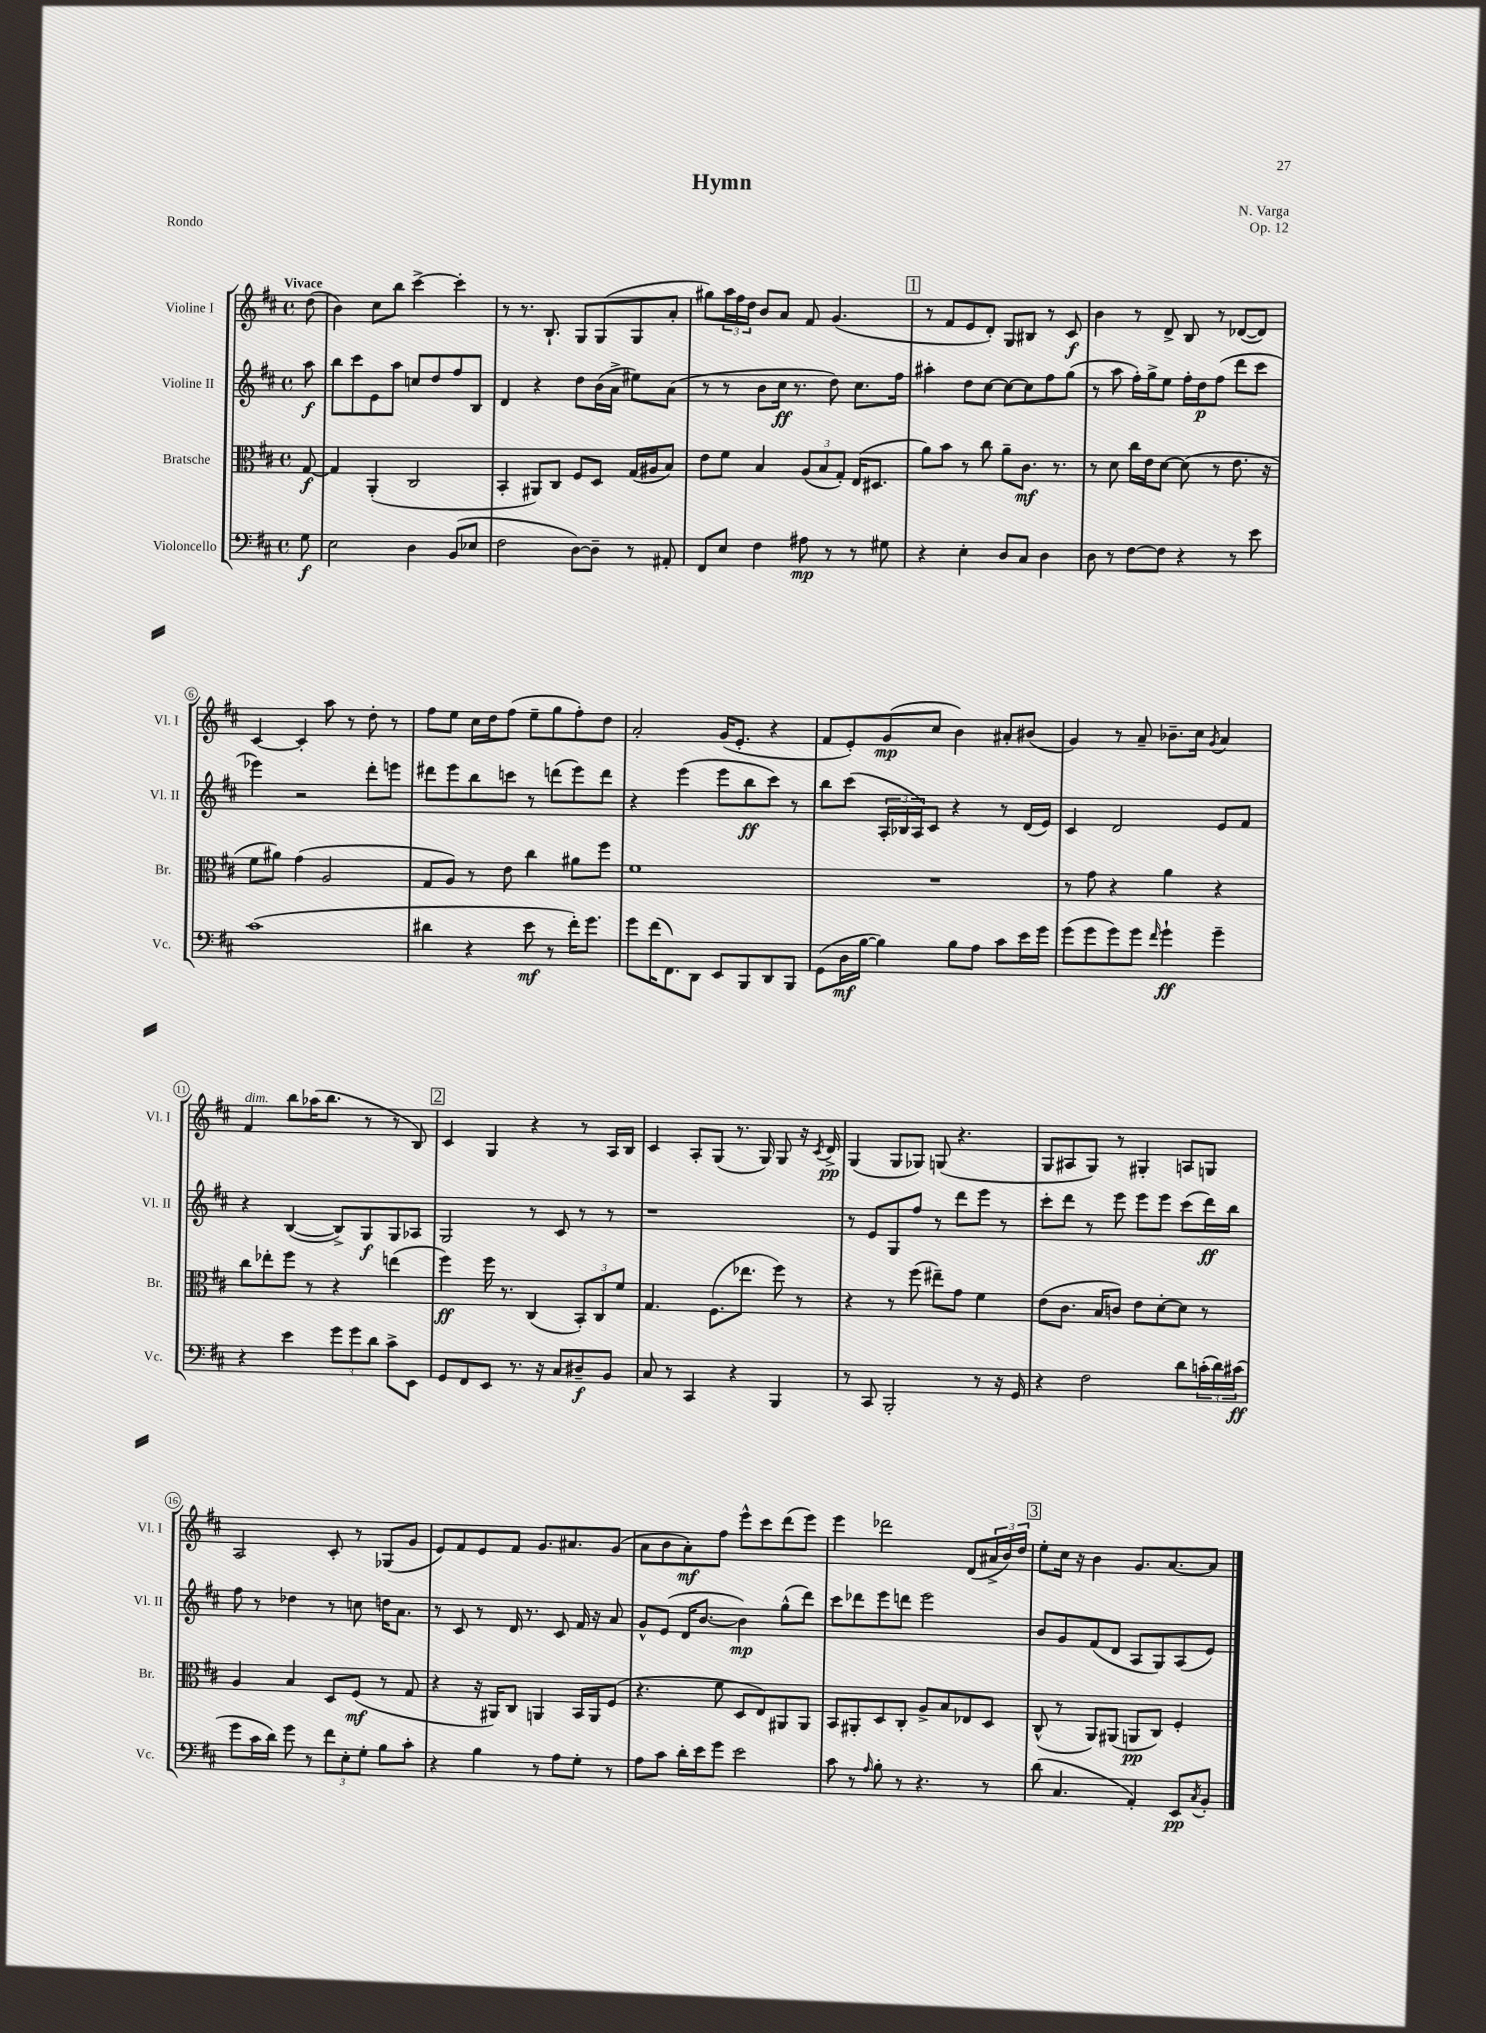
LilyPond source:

\header { title = "Hymn" composer = "N. Varga" opus = "Op. 12" piece = "Rondo" }
<<
\new StaffGroup <<
\new Staff = "s0" \with { instrumentName = "Violine I" shortInstrumentName = "Vl. I" } {
    \clef treble \key d \major \defaultTimeSignature \time 4/4 \partial 8 \tempo "Vivace"
    d''8( |
    b'4) cis''8 b''8 cis'''4~-> cis'''4-. |
    r8 r8. b8.-! g8 g8( g8 a'8-. |
    gis''8) \tuplet 3/2 { a''16 fis''16 d''16 } b'8 a'8 fis'8 g'4.( |
    \mark \markup { \box "1" } r8 fis'8 e'8 d'8-.) g8 bis8 r8 cis'8\f |
    b'4 r8 d'8-> b8 r8 des'8~( des'8) |
    cis'4~ cis'4-. a''8 r8 d''8-. r8 |
    fis''8 e''8 cis''16 d''16 fis''8( e''8-- g''8 fis''8-.) d''8 |
    a'2-. g'16( e'8.-. r4 |
    fis'8 e'8-.) g'8\mp( cis''8 b'4) ais'8-. bis'8( |
    g'4) r8 a'8-- bes'8.-- cis''16 \acciaccatura { g'8 } a'4 |
    fis'4^\markup { \italic "dim." } b''8 aes''16( b''8. r8 r8 b8) |
    \mark \markup { \box "2" } cis'4 g4 r4 r8 a16 b16 |
    cis'4 a8-. g8( r8. g16) g8 r16 \acciaccatura { cis'8 } d'16->\pp |
    g4( g8 ges8) g8( r4. |
    g8 ais8 g8) r8 gis4-. a8 g8 |
    a2 cis'8-. r8 ges8( g'8 |
    e'8) fis'8 e'8 fis'8 g'8. ais'8. g'8( |
    a'8 b'8 a'8-.\mf) fis''8 e'''8-^ cis'''8 d'''8( e'''8) |
    e'''4 des'''2 d'8( \tuplet 3/2 { ais'16-> b'16) d''16 } |
    \mark \markup { \box "3" } e''8-. cis''16 r16 b'4 g'8. a'8.~ a'8 \bar "|." |
}
\new Staff = "s1" \with { instrumentName = "Violine II" shortInstrumentName = "Vl. II" } {
    \clef treble \key d \major \defaultTimeSignature \time 4/4 \partial 8
    a''8\f |
    b''8 cis'''8 e'8 a''8 c''8 d''8 fis''8 b8 |
    d'4 r4 d''8 b'16( a'16-> eis''8) a'8( |
    r8 r8 b'8 cis''16\ff r8. d''8) cis''8. fis''16 |
    \mark \markup { \box "1" } ais''4-. d''8 cis''8~ cis''8~ cis''8 fis''8 g''8( |
    r8 a''8 fis''16-.) g''16-> e''8 fis''16-. d''16\p fis''8( d'''8 cis'''8 |
    ees'''4) r2 d'''8-. e'''8 |
    dis'''8 e'''8 b''8 c'''8 r8 d'''8( e'''8) d'''8 |
    r4 e'''4( e'''8 b''8\ff cis'''8) r8 |
    b''8 cis'''8( \tuplet 3/2 { a16-. bes16 a16) } cis'8 r4 r8 d'16( e'16) |
    cis'4 d'2 e'8 fis'8 |
    r4 b4~( b8->) g8\f g8 aes8 |
    \mark \markup { \box "2" } g2 r8 cis'8 r8 r8 |
    r1 |
    r8 e'8 g8 fis''8 r8 d'''8 e'''8 r8 |
    cis'''8-. d'''8 r8 e'''8 e'''8 e'''8 cis'''8( d'''16\ff) b''16 |
    fis''8 r8 des''4 r8 c''8 d''16 a'8. |
    r8 cis'8 r8 d'16 r8. cis'8 fis'16 r16 a'8 |
    g'8-^ e'8( d'16 b'8.~ b'4\mp) g''8-^( d'''8) |
    cis'''8 des'''8 e'''8 d'''8 e'''2 |
    \mark \markup { \box "3" } b'8 g'8 fis'8( d'8 a8 g8) a8( e'8) \bar "|." |
}
\new Staff = "s2" \with { instrumentName = "Bratsche" shortInstrumentName = "Br." } {
    \clef alto \key d \major \defaultTimeSignature \time 4/4 \partial 8
    g8~\f |
    g4 a,4-.( cis2 |
    b,4-. ais,8) cis8 fis8 d8 g16( ais16 b8) |
    e'8 fis'8 b4 \tuplet 3/2 { a8( b8 g8-.) } e16( dis8. |
    \mark \markup { \box "1" } a'8) b'8 r8 cis''8 a'8-- cis'8.\mf r8. |
    r8 d'8 cis''16 e'16 d'8~ d'8( r8 e'8. r16 |
    fis'8 ais'8) g'4( a2 |
    g8 a8) r8 e'8 cis''4 ais'8 fis''8 |
    fis'1 |
    R1 |
    r8 g'8 r4 a'4 r4 |
    cis''8 ees''8-. fis''8 r8 r4 e''4( |
    \mark \markup { \box "2" } fis''4\ff) fis''16 r8. cis4( \tuplet 3/2 { b,8-.) cis8 fis'8 } |
    g4. fis8.( ees''8. fis''8) r8 |
    r4 r8 fis''8( eis''8--) g'8 fis'4 |
    e'8( cis'8. b16 c'8) e'8 d'8~-. d'8 r8 |
    a4 b4 d8 fis8\mf( r8 g8 |
    r4 r16 ais,16) cis8 a,4 b,16 a,16 fis8( |
    r4. fis'8 d8 e8) ais,8 ais,8 |
    b,8 ais,8-. d8 cis8-. a8-> b8 ees8 d8 |
    \mark \markup { \box "3" } cis8-^( r8 a,8) ais,8( a,8\pp cis8) fis4-. \bar "|." |
}
\new Staff = "s3" \with { instrumentName = "Violoncello" shortInstrumentName = "Vc." } {
    \clef bass \key d \major \defaultTimeSignature \time 4/4 \partial 8
    g8\f |
    e2 d4 b,8( ees8 |
    fis2 d8~) d8-- r8 ais,8-. |
    fis,8 e8 fis4 ais8\mp r8 r8 gis8 |
    \mark \markup { \box "1" } r4 e4-. d8 cis8 d4 |
    d8 r8 fis8~ fis8 r4 r8 e'8 |
    cis'1( |
    dis'4 r4 e'8\mf r8 fis'16-.) g'8. |
    g'8 fis'16( fis,8.) d,8 e,8 b,,8 d,8 b,,8 |
    g,8( d16\mf b16~ b4) b8 a8 cis'8 e'16 g'16 |
    g'8( g'8 g'8) g'8 \grace { fis'16 } g'4-!\ff g'4-- |
    r4 e'4 \tuplet 3/2 { g'8 g'8 d'8 } cis'8-> e,8 |
    \mark \markup { \box "2" } g,8 fis,8 e,8 r8. r16 cis8 dis8--\f b,8 |
    cis8 r8 cis,4 r4 b,,4 |
    r8 cis,8 b,,2-. r8 r16 g,16 |
    r4 fis2 d'8 \tuplet 3/2 { c'16-.( d'16) cis'16\ff( } |
    g'8 cis'16 d'16) g'8 r8 \tuplet 3/2 { fis'8 e8-. g8-. } b8 cis'8-. |
    r4 b4 r8 a8 g8-. r8 |
    a8 cis'8 d'16-. e'16 g'8 e'2 |
    cis'8 r8 \grace { a16 } b8-. r8 r4. r8 |
    \mark \markup { \box "3" } d'8( cis4. a,4-.) e,8\pp \acciaccatura { cis8 } b,8-. \bar "|." |
}
>>
>>
\layout { \context { \Score \override BarNumber.stencil = #(make-stencil-circler 0.1 0.3 ly:text-interface::print) } }
